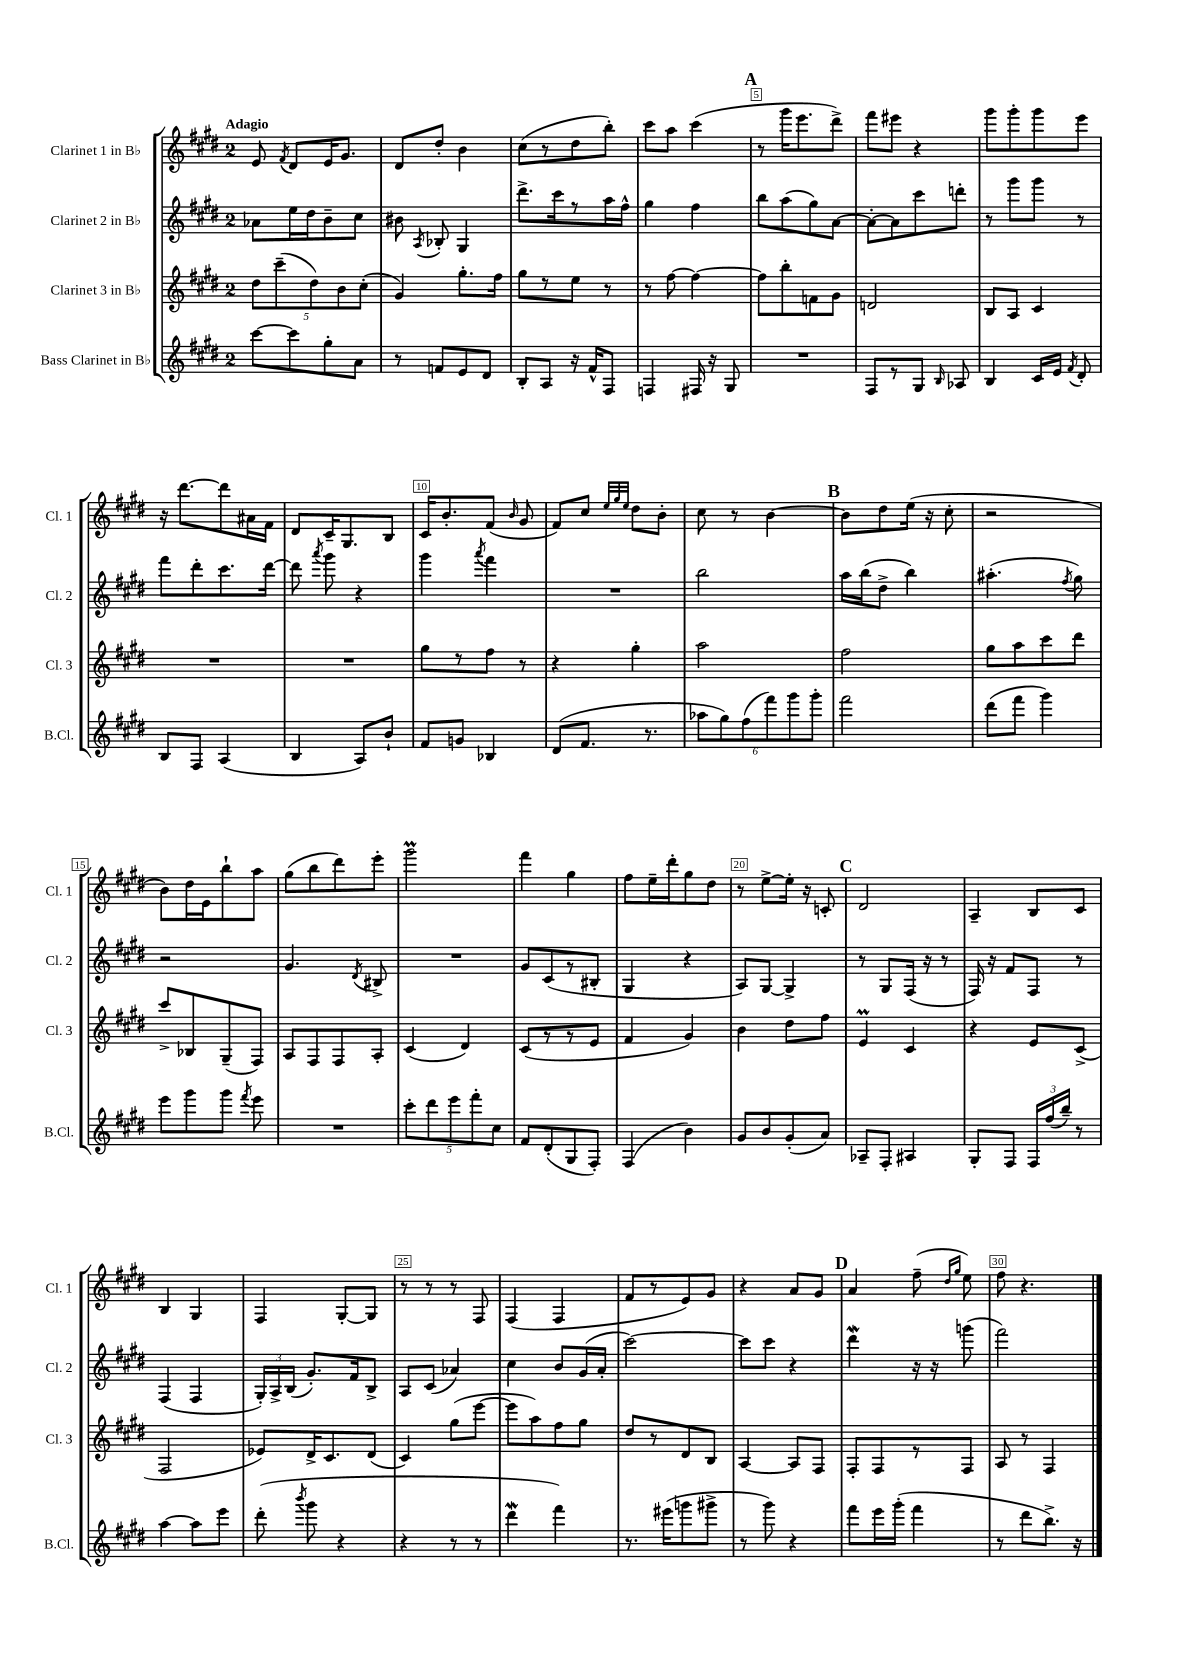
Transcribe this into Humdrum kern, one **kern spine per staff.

**kern	**kern	**kern	**kern
*part4	*part3	*part2	*part1
*staff4	*staff3	*staff2	*staff1
*I"Bass Clarinet in B♭	*I"Clarinet 3 in B♭	*I"Clarinet 2 in B♭	*I"Clarinet 1 in B♭
*I'B.Cl.	*I'Cl. 3	*I'Cl. 2	*I'Cl. 1
*clefG2	*clefG2	*clefG2	*clefG2
*k[f#c#g#d#]	*k[f#c#g#d#]	*k[f#c#g#d#]	*k[f#c#g#d#]
*M2/4	*M2/4	*M2/4	*M2/4
=1	=1	=1	=1
!	!	!	!LO:TX:a:B:t=Adagio
[8ccc#\L	10dd#\L	8a-X\L	8e/
.	(10ccc#~\	.	.
.	.	.	8qf#/
8ccc#\]	.	16ee\L	8d#/L
.	.	16dd#\J	.
.	10dd#\)	.	.
8gg#'\	.	8b~\	16e/K
.	10b\	.	.
.	.	.	8.g#/J
8a\J	.	8cc#\J	.
.	(10cc#'\J	.	.
=2	=2	=2	=2
8r	4g#/)	8b#X\	8d#/L
.	.	8qA/	.
8fn/L	.	8B-X'/	8dd#'/J
8e/	8.gg#'\L	4G#/	4b\
8d#/J	.	.	.
.	16ff#\Jk	.	.
=3	=3	=3	=3
8B'/L	8gg#\L	8.ddd#^\L	(8cc#\L
8A/J	8r	.	8r
.	.	16ccc#\k	.
16r	8ee\J	8r	8dd#\
16f#^^/KL	.	.	.
8F#/J	8r	16aa\L	8bb'\J)
.	.	16ff#^^\JJ	.
=4	=4	=4	=4
4Fn/	8r	4gg#\	8ccc#\L
.	[8ff#\	.	8aa\J
16F#X/	4ff#\_	4ff#\	(4ccc#\
16r	.	.	.
8G#/	.	.	.
!!LO:REH:place=s1:t=A
=5	=5	=5	=5
2r	8ff#\L]	8bb\L	8r
.	8bb'\	(8aa\	16ggg#\KL
.	.	.	8.eee\
.	8fn\	8gg#\)	.
.	8g#\J	[8a\J	8ddd#^\J)
=6	=6	=6	=6
8F#/L	2dn/	8a'\L_	8fff#\L
8r	.	8a\]	8eee#X\J
8G#/J	.	8ccc#\	4r
16qqB/	.	.	.
8A-X/	.	8dddn'\J	.
=7	=7	=7	=7
4B/	8B/L	8r	8ggg#\L
.	8A/J	8ggg#\L	8ggg#'\
16c#/LL	4c#/	8ggg#\J	8ggg#\
16e/JJ	.	.	.
8qf#/	.	.	.
8d#'/	.	8r	8eee\J
!!LO:LB:g=z
=8	=8	=8	=8
8B/L	2r	8fff#\L	16r
.	.	.	[8.ddd#\L
8F#/J	.	8ddd#'\	.
(4A/	.	8.ccc#\	8ddd#\]
.	.	.	16a#X\L
.	.	[16ddd#\Jk	16f#\JJ
=9	=9	=9	=9
4B/	2r	8ddd#\]	8d#/L
.	.	8qaaa/	.
.	.	8ggg#\	16c#~/K
.	.	.	8.G#/
8A/L)	.	4r	.
8b`/J	.	.	8B/J
=10	=10	=10	=10
8f#/L	8gg#\L	4ggg#\	16c#/KL
.	.	.	8.b'/
8gn/J	8r	.	.
.	.	8qaaa/	.
4B-X/	8ff#\J	4fff#\	(8f#/J
.	.	.	16qqb/
.	8r	.	8g#/
=11	=11	=11	=11
(8d#/L	4r	2r	8f#/L)
8.f#/J	.	.	8cc#/J
.	.	.	32qqee/LLL
.	.	.	32qqgg#/
.	.	.	32qqee/JJJ
.	4gg#'\	.	8dd#\L
8.r	.	.	.
.	.	.	8b'\J
=12	=12	=12	=12
12aa-X\L	2aa\	2bb\	8cc#\
12gg#\)	.	.	.
.	.	.	8r
(12ff#\	.	.	.
12fff#\)	.	.	[4b\
12ggg#\	.	.	.
12ggg#'\J	.	.	.
!!LO:REH:place=s1:t=B
=13	=13	=13	=13
2fff#\	2ff#\	16aa\LL	8b\L]
.	.	(16bb\J	.
.	.	8dd#^\J	8dd#\
.	.	4bb\)	(16ee\Jk
.	.	.	16r
.	.	.	8cc#'\
=14	=14	=14	=14
(8ddd#\L	8gg#\L	(4.aa#X'\	2r
8fff#\J	8aa\	.	.
4ggg#\)	8ccc#\	.	.
.	.	8qff#/	.
.	8ddd#\J	8gg#\)	.
!!LO:LB:g=z
=15	=15	=15	=15
8eee\L	8ccc#^/L	2r	8b\L)
8ggg#\	8B-X/	.	16dd#\L
.	.	.	16e\J
8ggg#\J	(8G#~/	.	8bb`\
8qfff#/	.	.	.
8eee\	8F#/J)	.	8aa\J
=16	=16	=16	=16
2r	8A/L	4.g#/	(8gg#\L
.	8F#/	.	8bb\
.	8F#/	.	8ddd#\)
.	.	8qd#/	.
.	8A'/J	8B#X^/	8eee'\J
=17	=17	=17	=17
10ccc#'\L	(4c#/	2r	2ggg#m\
10ddd#\	.	.	.
10eee\	.	.	.
.	4d#/)	.	.
10fff#'\	.	.	.
10cc#\J	.	.	.
=18	=18	=18	=18
8f#/L	(8c#/L	8g#/L	4fff#\
(8d#'/	8r	(8c#/	.
8G#/	8r	8r	4gg#\
8F#'/J)	8e/J	8B#X'/J	.
=19	=19	=19	=19
(4F#/	4f#/	4G#/	8ff#\L
.	.	.	16ee~\L
.	.	.	16ddd#'\J
4b\)	4g#/)	4r	8gg#\
.	.	.	8dd#\J
=20	=20	=20	=20
8g#/L	4b\	8A/L)	8r
8b/	.	[8G#/J	[8ee^\L
(8g#'/	8dd#\L	4G#^/]	16ee'\Jk]
.	.	.	16r
8a/J)	8ff#\J	.	8cn'/
!!LO:REH:place=s1:t=C
=21	=21	=21	=21
8A-X~/L	4eM/	8r	2d#/
8F#'/J	.	8G#/L	.
4A#X/	4c#/	(16F#/Jk	.
.	.	16r	.
.	.	8r	.
=22	=22	=22	=22
8G#'/L	4r	16F#/)	4A~/
.	.	16r	.
8F#/J	.	8f#/L	.
24F#/LL	8e/L	8F#/J	8B/L
(24ff#/	.	.	.
24bb~/JJ)	.	.	.
8r	(8c#^/J	8r	8c#/J
!!LO:LB:g=z
=23	=23	=23	=23
[4aa\	2F#/	(4F#/	4B/
8aa\L]	.	4F#/	4G#/
8eee\J	.	.	.
=24	=24	=24	=24
(8ddd#'\	8e-X/L)	24G#'/LL)	4F#/
.	.	24A^/	.
.	.	(24B/JJ	.
8qbbb/	.	.	.
8ggg#\	16d#^/K	8.g#'/L)	.
.	8.c#/	.	.
4r	.	.	[8G#'/L
.	.	16f#/k	.
.	(8d#/J	8B^/J	8G#/J]
=25	=25	=25	=25
4r	4c#/)	8A/L	8r
.	.	(8c#/J	8r
8r	(8gg#\L	4a-X/)	8r
8r	[8eee\J	.	8F#/
=26	=26	=26	=26
4ddd#W\	8eee\L]	4cc#\	(4F#/
.	8aa\)	.	.
4fff#\)	8ff#\	8b/L	4F#/
.	8gg#\J	(16g#/L	.
.	.	16a'/JJ	.
=27	=27	=27	=27
8.r	8dd#/L	[2ccc#\)	8f#/L
.	8r	.	8r
(16eee#X\KL	.	.	.
8gggn\	8d#/	.	8e/)
8ggg#X^\J	8B/J	.	8g#/J
=28	=28	=28	=28
8r	[4A/	8ccc#\L]	4r
8ggg#\)	.	8ccc#\J	.
4r	8A/L]	4r	8a/L
.	8F#/J	.	8g#/J
!!LO:REH:place=s1:t=D
=29	=29	=29	=29
8fff#\L	8F#'/L	4ddd#W\	4a/
16eee\L	8F#/	.	.
(16ggg#'\JJ	.	.	.
4fff#\	8r	16r	(8ff#~\
.	.	16r	.
.	.	.	16qqdd#/LL
.	.	.	16qqgg#/JJ
.	8F#/J	(8gggn\	8ee\)
=30	=30	=30	=30
8r	8A/	2fff#\)	8ff#\
8ddd#\L	8r	.	4.r
8.bb^\J)	4F#/	.	.
16r	.	.	.
==	==	==	==
*-	*-	*-	*-
